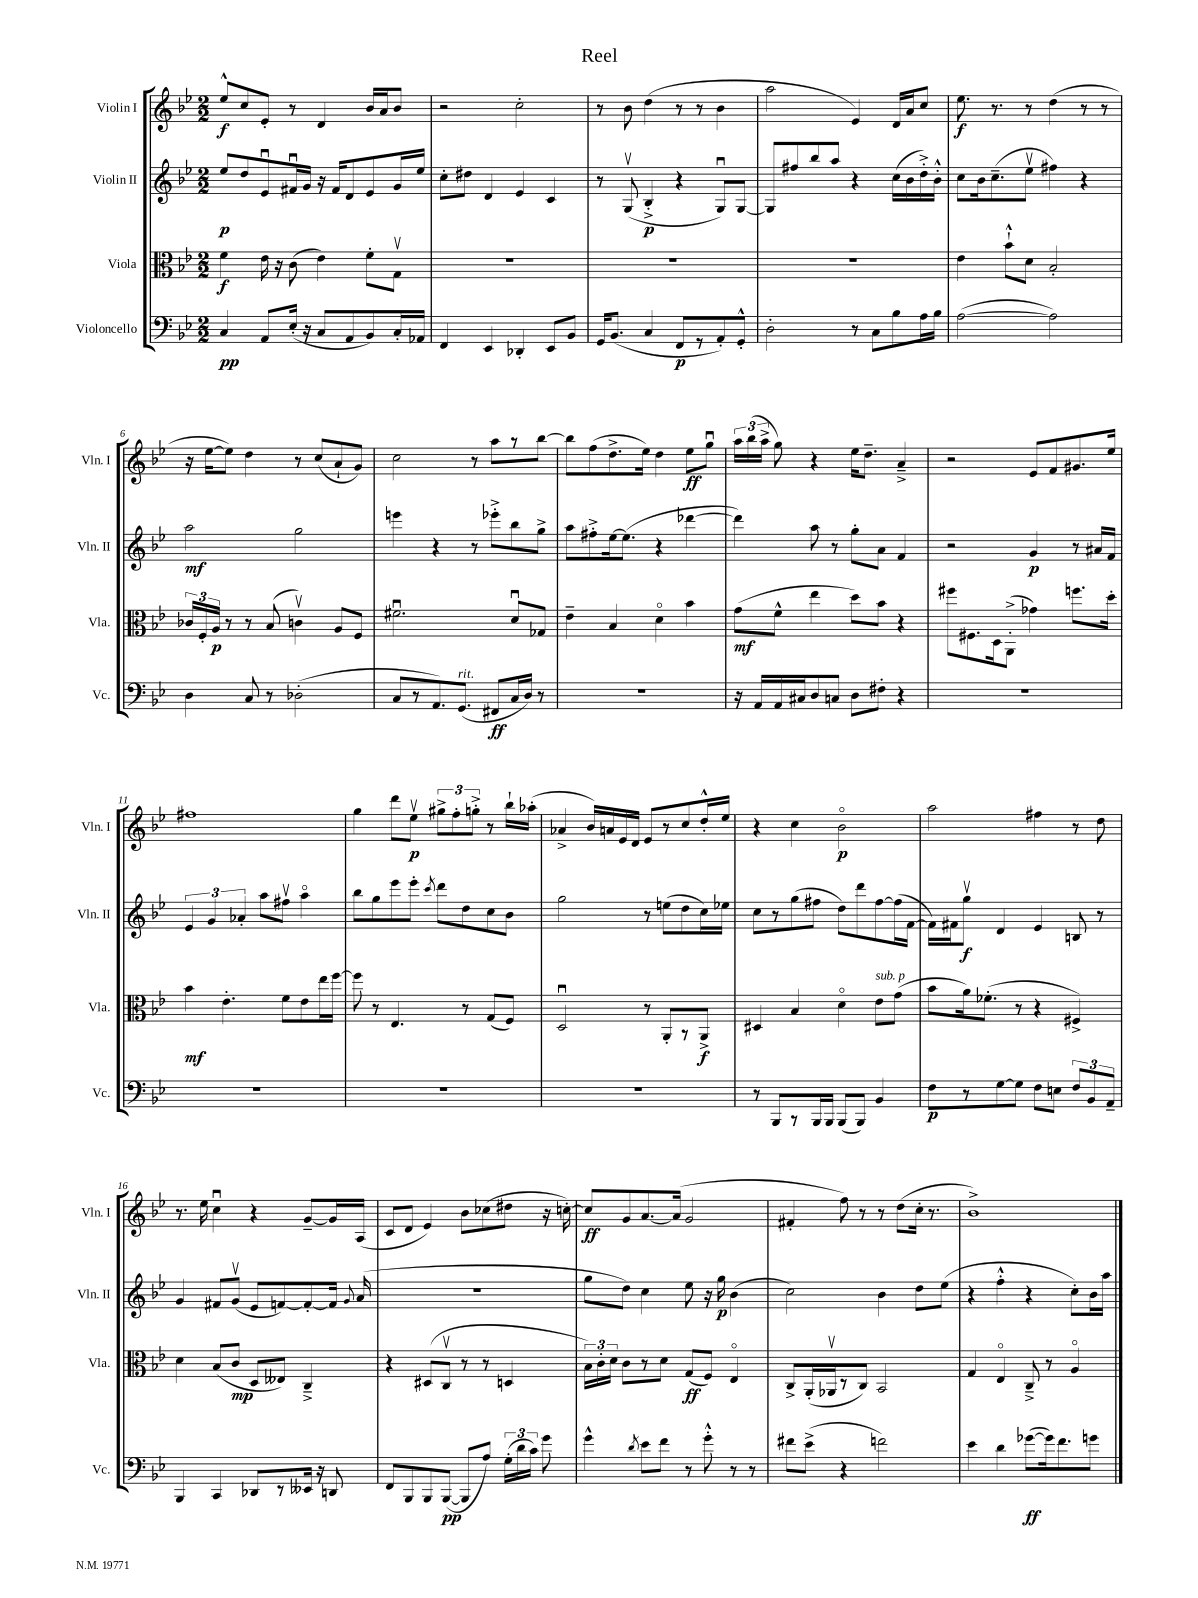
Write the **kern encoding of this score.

**kern	**kern	**kern	**kern
*staff4	*staff3	*staff2	*staff1
*clefF4	*clefC3	*clefG2	*clefG2
*k[b-e-]	*k[b-e-]	*k[b-e-]	*k[b-e-]
*M2/2	*M2/2	*M2/2	*M2/2
4C	4f	8ee-	8ee-^^
.	.	8dd	8cc
8AA	16e-	8e-u	8e-'
.	16r	.	.
(16E-'	(8c	16f#u	8r
16r	.	16g	.
8C	4e-)	16r	4d
.	.	16f#	.
8AA	.	8d	.
8BB-)	8f'	8e-	16b-
.	.	.	16a
16C'	8Gv	16g	8b-
16AA-	.	16ee-	.
=	=	=	=
4FF	1r	8cc'	2r
.	.	8dd#	.
4EE-	.	4d	.
4DD-'	.	4e-	2cc'
8EE-	.	4c	.
8BB-	.	.	.
=	=	=	=
16GG	1r	8r	8r
(8.BB-	.	.	.
.	.	(8Gv	8b-
4C	.	4B-'^	(4dd
8FF	.	4r	8r
8r	.	.	8r
8AA')	.	8Gu)	4b-
8GG'^^	.	[8G	.
=	=	=	=
2D'	1r	8G]	2aa
.	.	8ff#	.
.	.	8bb-	.
.	.	8aa	.
8r	.	4r	4e-)
8C	.	.	.
8B-	.	(16cc	16d
.	.	16b-	16a
16A	.	16dd'^)	8cc
16B-	.	16b-'^^	.
=	=	=	=
([2A	4e-	8cc	8.ee-
.	.	16b-	.
.	.	(8.cc~	8.r
.	8b-`^^	.	.
.	8d	8ee-v	8r
2A])	2B-'	4ff#)	(4dd
.	.	4r	8r
.	.	.	8r
=	=	=	=
4D	24c-	2aa	16r
.	24F'	.	.
.	.	.	[16ee-
.	24A	.	.
.	8r	.	8ee-])
8C	8r	.	4dd
8r	(8B-	.	.
(2D-'	4cv)	2gg	8r
.	.	.	(8cc
.	8A	.	8a`
.	8F	.	8g)
=	=	=	=
8C	2.f#u	4eee	2cc
8r	.	.	.
8.AA)	.	4r	.
(8.GG	.	.	.
.	.	8r	8r
8FF#	.	8eee-'^	8aa
16C	8du	8bb-	8r
16D)	.	.	.
8r	8G-	8gg^	[8bb-
=	=	=	=
1r	4e-~	8aa	8bb-]
.	.	8ff#'^	(8ff
.	4B-	[16ee-	8.dd^
.	.	(8.ee-]	.
.	.	.	16ee-)
.	4do	4r	4dd
.	4b-	[4ddd-	8ee-
.	.	.	8ggu
=	=	=	=
16r	(8g	4ddd-])	24aa
.	.	.	(24bb-
16AA	.	.	.
.	.	.	24aa^
16AA	8f^^	.	8gg)
16C#	.	.	.
8D	4ee-	8aa	4r
8C	.	8r	.
8D	8dd)	8gg'	16ee-
.	.	.	8.dd~
8F#'	8b-	8a	.
4r	4r	4f	4a~^
=	=	=	=
1r	8ff#	2r	2r
.	8.F#	.	.
.	16D	.	.
.	(8AA'^	.	.
.	4g-)	4g	8e-
.	.	.	8f
.	8.ff	8r	8.g#
.	.	16a#	.
.	16dd'	16f	16ee-
=	=	=	=
1r	4b-	6e-	1ff#
.	.	6g	.
.	4.e-'	.	.
.	.	6a-'	.
.	.	8aa	.
.	8f	8ff#v	.
.	8e-	4aao	.
.	16ee-	.	.
.	[16ff	.	.
=	=	=	=
1r	8ff]	8bb-	4gg
.	8r	8gg	.
.	4.E-	8eee-	8ddd
.	.	8eee-'	8ee-v
.	.	8qccc	.
.	.	8ddd	12gg#^
.	.	.	12ff'
.	8r	8dd	.
.	.	.	12gg'^
.	(8G	8cc	8r
.	8F)	8b-	16bb-`
.	.	.	(16aa-'
=	=	=	=
1r	2Du	2gg	4a-^
.	.	.	16b-)
.	.	.	16a
.	.	.	16e-
.	.	.	16d
.	8r	8r	8e-
.	8AA'	(8ee	8r
.	8r	8dd	8cc
.	8AA^	16cc)	16dd'^^
.	.	16ee-	16ee-
=	=	=	=
8r	4D#	8cc	4r
8BBB-	.	8r	.
8r	4B-	(8gg	4cc
16BBB-	.	8ff#	.
16BBB-	.	.	.
(8BBB-	4do	8dd)	2b-o
8BBB-)	.	8ddd	.
4BB-	8e-	[8ff#	.
.	(8g	(16ff#]	.
.	.	[16f	.
=	=	=	=
8F	8b-	16f])	2aa
.	.	16f#	.
8r	16a)	8ggv	.
.	(8.f-'	.	.
[8G	.	4d	.
8G]	8r	.	.
8F	4r	4e-	4ff#
8E	.	.	.
12F	4F#^)	8B	8r
12BB-	.	.	.
.	.	8r	8dd
12AA~	.	.	.
=	=	=	=
4BBB-	4d	4g	8.r
.	.	.	16ee-
4CC	(8B-	8f#	4ccu
.	8c	(8gv	.
8DD-	8D	8e-	4r
8r	8E--)	[8f)	.
16EE--	4C~^	8f'_	[8g~
16r	.	.	.
8DD	.	16f]	16g]
.	.	8qqg	.
.	.	(16a	(16A
=	=	=	=
8FF	4r	1r	8c
8BBB-	.	.	8d
8BBB-	(8D#	.	4e-)
([8BBB-	8Cv	.	.
8BBB-]	8r	.	8b-
8A)	8r	.	(8cc-
(24G'	4D	.	8dd#
24d	.	.	.
24c)	.	.	.
8g	.	.	16r
.	.	.	[16cc')
=	=	=	=
4g^^	24B-)	8gg	8cc]
.	24c'	.	.
.	24d	.	.
.	8c	8dd)	8g
8qd	.	.	.
8e-	8r	4cc	[8.a
8f	8d	.	.
.	.	.	(16a]
8r	(8G	8ee-	2g
8g'^^	8F)	16r	.
.	.	16gg	.
8r	4E-o	(4b-	.
8r	.	.	.
=	=	=	=
8f#	8C^	2cc)	4f#'
(8e-^	(16AA'	.	.
.	16AA-v	.	.
4r	8r	.	8ff)
.	8C)	.	8r
2f)	2BB-	4b-	8r
.	.	.	(8dd
.	.	8dd	16cc'
.	.	.	8.r
.	.	(8ee-	.
=	=	=	=
4e-	4G	4r	1b-^)
4d	4E-o	4ff'^^	.
([8g-	8C~^	4r	.
16g-])	8r	.	.
8.f	.	.	.
.	4Ao	8cc')	.
8g	.	16b-	.
.	.	16aa	.
==	==	==	==
*-	*-	*-	*-
